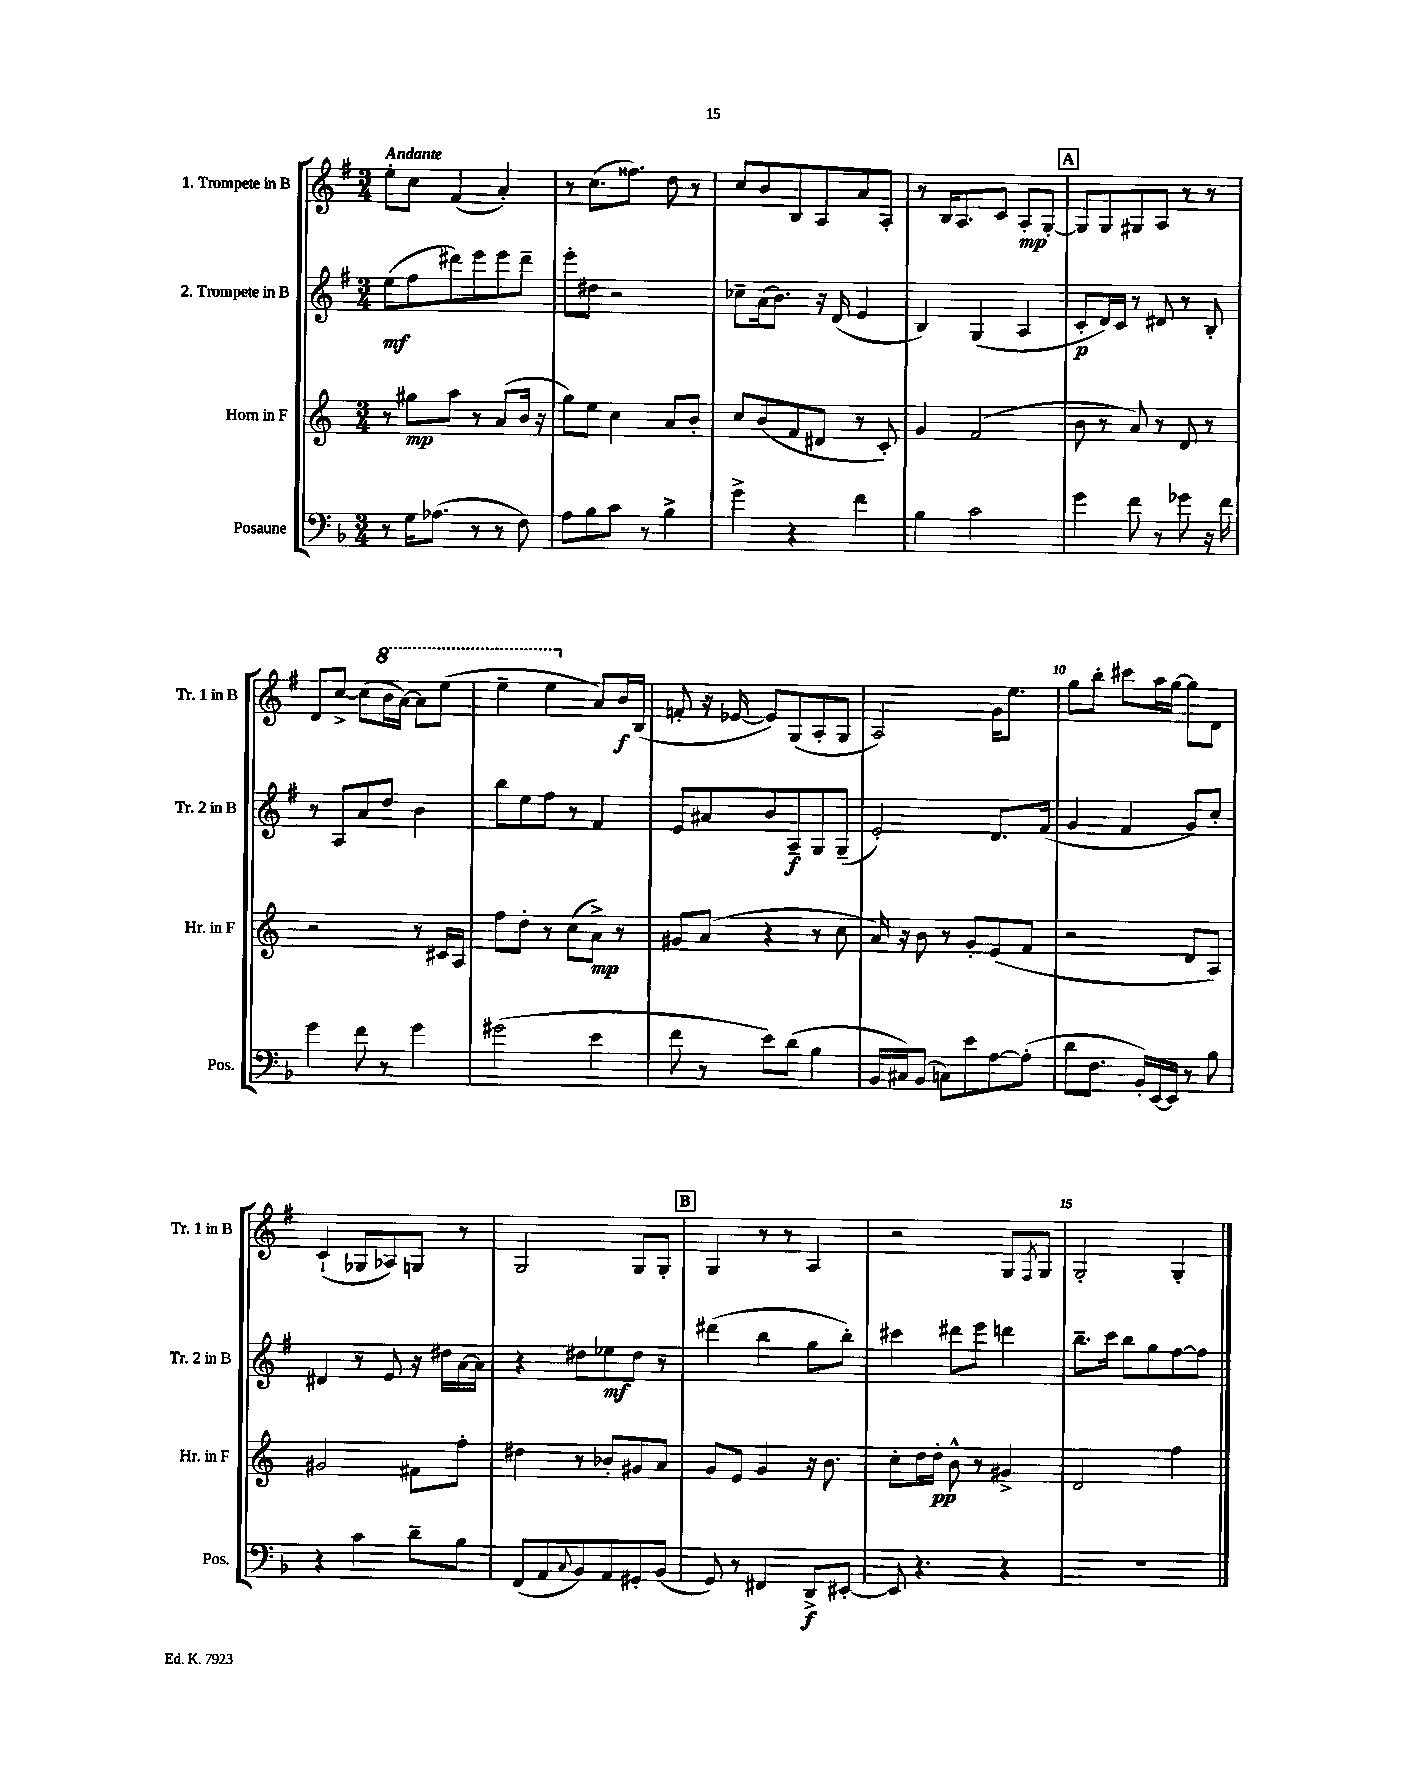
<<
\new StaffGroup <<
\new Staff = "s0" \with { instrumentName = "1. Trompete in B" shortInstrumentName = "Tr. 1 in B" } {
    \clef treble \key g \major \numericTimeSignature \time 3/4 \tempo "Andante"
    e''8-. c''8 fis'4( a'4-.) |
    r8 c''8.( fisis''8.) d''8 r8 |
    c''8 b'8 b8 a8 a'8 a8-. |
    r8 b16 a8. c'8 a8-.\mp g8~-. |
    \mark \markup { \box "A" } g8 g8 gis8 a8 r8 r8 |
    d'8 c''8~-> c''8( \ottava #1 b''16 a''16~) a''8 e'''8( |
    e'''4-- e'''4 \ottava #0 a'8) b'16\f b16( |
    f'8-. r16 ees'16~ ees'8) g8( a8-. g8 |
    a2) g'16 e''8. |
    g''8 b''8-. cis'''8 a''16 g''16~ g''8 d'8 |
    c'4-!( ges8 aes8) g8 r8 |
    g2 g8 g8-. |
    \mark \markup { \box "B" } g4 r8 r8 a4 |
    r2 g8 \acciaccatura { fis8 } g8 |
    g2-. g4-. \bar "|." |
}
\new Staff = "s1" \with { instrumentName = "2. Trompete in B" shortInstrumentName = "Tr. 2 in B" } {
    \clef treble \key g \major \numericTimeSignature \time 3/4
    e''8\mf( fis''8 dis'''8) e'''8 e'''8 dis'''8-- |
    e'''8-. dis''8 r2 |
    ces''8-- a'16( b'8.) r16 d'16( e'4 |
    b4) g4( a4 |
    \mark \markup { \box "A" } c'8-.\p d'16) c'16 r8 dis'8 r8 b8-. |
    r8 a8 a'8 d''8 b'4 |
    b''8 e''8 fis''8 r8 fis'4 |
    e'8 ais'8 b'8 a8--\f g8 g8--( |
    e'2-.) d'8. fis'16( |
    g'4 fis'4 g'8) c''8-. |
    dis'4 r8 e'8 r16 dis''16 a'16~ a'16 |
    r4 dis''8 ees''8\mf dis''8 r8 |
    \mark \markup { \box "B" } dis'''4( b''4 g''8 b''8-.) |
    cis'''4 dis'''8 e'''8 d'''4 |
    b''8.-- c'''16 b''8 g''8 fis''8~ fis''8 \bar "|." |
}
\new Staff = "s2" \with { instrumentName = "Horn in F" shortInstrumentName = "Hr. in F" } {
    \clef treble \key c \major \numericTimeSignature \time 3/4
    r8 gis''8\mp a''8 r8 a'8( b'16 r16 |
    g''8) e''8 c''4 a'8 b'8-. |
    c''8 b'8( f'8 dis'8 r8 c'8-.) |
    g'4 f'2( |
    \mark \markup { \box "A" } b'8 r8 a'8) r8 d'8 r8 |
    r2 r8 cis'16 a16 |
    f''8 d''8-. r8 c''8( a'8->\mp) r8 |
    gis'8 a'8( r4 r8 c''8 |
    a'16) r16 b'8 r8 g'8-. e'8( f'8 |
    r2 d'8 a8) |
    gis'2 fis'8 f''8-. |
    dis''4 r8 bes'8-. gis'8 a'8 |
    \mark \markup { \box "B" } g'8 e'8 g'4 r16 b'8. |
    c''8-. d''16 d''16-.\pp b'8-^ r8 gis'4-> |
    d'2 f''4 \bar "|." |
}
\new Staff = "s3" \with { instrumentName = "Posaune" shortInstrumentName = "Pos." } {
    \clef bass \key f \major \numericTimeSignature \time 3/4
    r8 g16 aes8.( r8 r8 f8) |
    a8 bes8 c'8 r8 bes4-> |
    g'4-> r4 f'4 |
    bes4 c'2 |
    \mark \markup { \box "A" } g'4 f'8 r8 ges'8 r16 f'16 |
    g'4 f'8 r8 g'4 |
    gis'2( e'4 |
    f'8 r8 e'8) d'8( bes4 |
    bes,16 cis16) bes,8( c8) e'8 a8~ a8-.( |
    d'8 f8. bes,16-.) e,16~ e,16 r8 bes8 |
    r4 c'4 d'8-- bes8 |
    f,8( a,8 \appoggiatura { c8 } bes,8) a,8 gis,8-. bes,8( |
    \mark \markup { \box "B" } g,8) r8 fis,4 d,8->\f eis,8~-. |
    eis,8 r4. r4 |
    R2. \bar "|." |
}
>>
>>
\layout { \context { \Score \override BarNumber.break-visibility = ##(#f #t #t) barNumberVisibility = #(every-nth-bar-number-visible 5) } }
